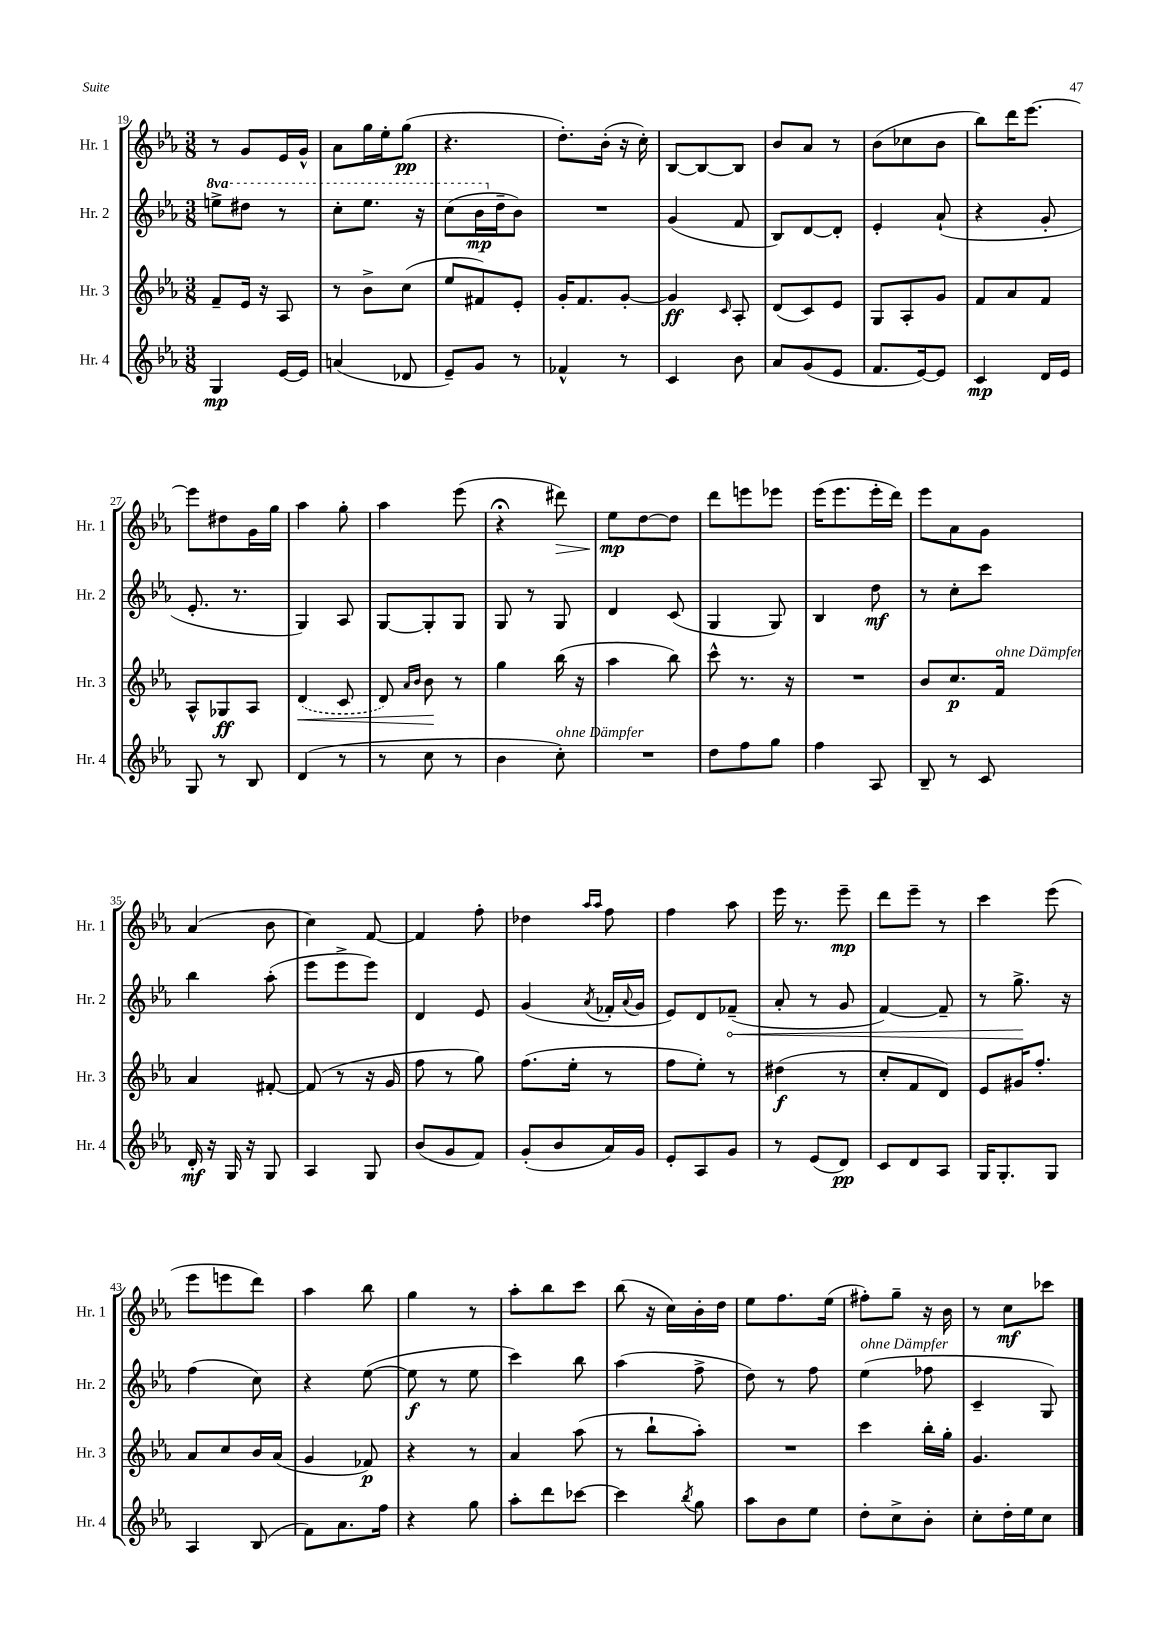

**kern	**dynam	**kern	**dynam	**kern	**dynam	**kern	**dynam
*part4	*part4	*part3	*part3	*part2	*part2	*part1	*part1
*staff4	*staff4	*staff3	*staff3	*staff2	*staff2	*staff1	*staff1
*I"Hr. 4	*	*I"Hr. 3	*	*I"Hr. 2	*	*I"Hr. 1	*
*I'Hr. 4	*	*I'Hr. 3	*	*I'Hr. 2	*	*I'Hr. 1	*
*clefG2	*	*clefG2	*	*clefG2	*	*clefG2	*
*k[b-e-a-]	*	*k[b-e-a-]	*	*k[b-e-a-]	*	*k[b-e-a-]	*
*M3/8	*	*M3/8	*	*M3/8	*	*M3/8	*
*	*	*	*	*8va	*	*	*
=19	=19	=19	=19	=19	=19	=19	=19
4G/	mp	8f~/L	.	8eeen^\L	.	8r	.
.	.	16e-/Jk	.	8ddd#X\J	.	8g/L	.
.	.	16r	.	.	.	.	.
[16e-/LL	.	8A-/	.	8r	.	16e-/L	.
16e-/JJ]	.	.	.	.	.	16g^^/JJ	.
=20	=20	=20	=20	=20	=20	=20	=20
(4an/	.	8r	.	8ccc'\L	.	8a-\L	.
.	.	8b-^\L	.	8.eee-\J	.	16gg\L	.
.	.	.	.	.	.	16ee-'\J	.
8d-X/	.	(8cc\J	.	.	.	(8gg\J	pp
.	.	.	.	16r	.	.	.
=21	=21	=21	=21	=21	=21	=21	=21
8e-~/L)	.	8ee-/L	.	(8ccc\L	.	4.r	.
8g/J	.	8f#X/)	.	16bb-\L	mp	.	.
*	*	*	*	*X8va	*	*	*
.	.	.	.	16dd~\J	.	.	.
8r	.	8e-'/J	.	8b-\J)	.	.	.
=22	=22	=22	=22	=22	=22	=22	=22
4f-X^^/	.	16g'/KL	.	4.r	.	8.dd'\L)	.
.	.	8.f/	.	.	.	.	.
.	.	.	.	.	.	(16b-'\Jk	.
8r	.	[8g'/J	.	.	.	16r	.
.	.	.	.	.	.	16cc'\)	.
=23	=23	=23	=23	=23	=23	=23	=23
4c/	.	4g/]	ff	(4g/	.	[8B-/L	.
.	.	.	.	.	.	8B-/_	.
.	.	16qqc/	.	.	.	.	.
8b-\	.	8A-'/	.	8f/	.	8B-/J]	.
=24	=24	=24	=24	=24	=24	=24	=24
8a-/L	.	(8d/L	.	8B-/L)	.	8b-/L	.
(8g/	.	8c/)	.	[8d/	.	8a-/J	.
8e-/J	.	8e-/J	.	8d'/J]	.	8r	.
=25	=25	=25	=25	=25	=25	=25	=25
8.f/L	.	8G/L	.	4e-'/	.	(8b-\L	.
.	.	8A-'/	.	.	.	8cc-X\	.
[16e-/k)	.	.	.	.	.	.	.
8e-/J]	.	8g/J	.	(8a-`/	.	8b-\J	.
=26	=26	=26	=26	=26	=26	=26	=26
4c/	mp	8f/L	.	4r	.	8bb-\L)	.
.	.	8a-/	.	.	.	16ddd\K	.
.	.	.	.	.	.	[8.eee-\J	.
16d/LL	.	8f/J	.	8g'/	.	.	.
16e-/JJ	.	.	.	.	.	.	.
!!LO:LB:g=z
=27	=27	=27	=27	=27	=27	=27	=27
8G/	.	8A-^^/L	.	8.e-'/	.	8eee-\L]	.
8r	.	8G-X/	ff	.	.	8dd#X\	.
.	.	.	.	8.r	.	.	.
8B-/	.	8A-/J	.	.	.	16g\L	.
.	.	.	.	.	.	16gg\JJ	.
=28	=28	=28	=28	=28	=28	=28	=28
!	!	!	!LO:HP:b	!	!	!	!
(4d/	.	(4d/	<	4G/)	.	4aa-\	.
8r	.	8c/	.	8A-/	.	8gg'\	.
=29	=29	=29	=29	=29	=29	=29	=29
8r	.	8d/)	.	[8G/L	.	4aa-\	.
.	.	16qqa-/LL	.	.	.	.	.
.	.	16qqb-/JJ	.	.	.	.	.
8cc\	.	8b-\	.	8G'/]	.	.	.
8r	.	8r	[	8G/J	.	(8eee-\	.
=30	=30	=30	=30	=30	=30	=30	=30
4b-\	.	4gg\	.	8G/	.	4r;<	.
.	.	.	.	8r	.	.	.
!LO:TX:a:i:t=ohne Dämpfer	!	!	!	!	!	!	!
!	!	!	!	!	!	!	!LO:HP:b
8cc'\)	.	(16bb-\	.	8G/	.	8ddd#X\)	>
.	.	16r	.	.	.	.	.
=31	=31	=31	=31	=31	=31	=31	=31
4.r	.	4aa-\	.	4d/	.	8ee-\L	mp
.	.	.	.	.	.	[8dd\	]
.	.	8bb-\)	.	(8c/	.	8dd\J]	.
=32	=32	=32	=32	=32	=32	=32	=32
8dd\L	.	8ccc^^\	.	4G/	.	8ddd\L	.
8ff\	.	8.r	.	.	.	8eeen\	.
8gg\J	.	.	.	8G/)	.	8eee-X\J	.
.	.	16r	.	.	.	.	.
=33	=33	=33	=33	=33	=33	=33	=33
4ff\	.	4.r	.	4B-/	.	(16eee-\KL	.
.	.	.	.	.	.	8.eee-\	.
8A-/	.	.	.	8dd\	mf	16eee-'\L	.
.	.	.	.	.	.	16ddd\JJ)	.
=34	=34	=34	=34	=34	=34	=34	=34
8B-~/	.	8b-/L	.	8r	.	8eee-\L	.
8r	.	8.cc/	p	8cc'\L	.	8a-\	.
8c/	.	.	.	8ccc\J	.	8g\J	.
!	!	!LO:TX:a:i:t=ohne Dämpfer	!	!	!	!	!
.	.	16f/Jk	.	.	.	.	.
!!LO:LB:g=z
=35	=35	=35	=35	=35	=35	=35	=35
16d'/	mf	4a-/	.	4bb-\	.	(4a-/	.
16r	.	.	.	.	.	.	.
16G/	.	.	.	.	.	.	.
16r	.	.	.	.	.	.	.
8G/	.	[8f#X'/	.	(8aa-'\	.	8b-\	.
=36	=36	=36	=36	=36	=36	=36	=36
4A-/	.	(8f#/]	.	8eee-\L	.	4cc\)	.
.	.	8r	.	8eee-^\	.	.	.
8G/	.	16r	.	8eee-\J)	.	[8f/	.
.	.	16g/	.	.	.	.	.
=37	=37	=37	=37	=37	=37	=37	=37
(8b-/L	.	8ff\	.	4d/	.	4f/]	.
8g/	.	8r	.	.	.	.	.
8f/J)	.	8gg\)	.	8e-/	.	8ff'\	.
=38	=38	=38	=38	=38	=38	=38	=38
(8g'/L	.	(8.ff\L	.	(4g/	.	4dd-X\	.
8b-/	.	.	.	.	.	.	.
.	.	16ee-'\Jk	.	.	.	.	.
.	.	.	.	.	.	16qqaa-/LL	.
.	.	.	.	8qa-/	.	16qqaa-/JJ	.
16a-/L)	.	8r	.	16f-X'/LL	.	8ff\	.
.	.	.	.	8qqa-/	.	.	.
16g/JJ	.	.	.	16g/JJ	.	.	.
=39	=39	=39	=39	=39	=39	=39	=39
8e-'/L	.	8ff\L	.	8e-/L)	.	4ff\	.
8A-/	.	8ee-'\J)	.	8d/	.	.	.
!	!	!	!	!	!LO:HP:b	!	!
8g/J	.	8r	.	(8f-X~/J	<	8aa-\	.
=40	=40	=40	=40	=40	=40	=40	=40
8r	.	(4dd#X\	f	8a-'/	.	16eee-\	.
.	.	.	.	.	.	8.r	.
(8e-/L	.	.	.	8r	.	.	.
8d/J)	pp	8r	.	8g/	.	8eee-~\	mp
=41	=41	=41	=41	=41	=41	=41	=41
8c/L	.	8cc'/L	.	[4f/)	.	8ddd\L	.
8d/	.	8f/	.	.	.	8eee-~\J	.
8A-/J	.	8d/J)	.	8f~/]	.	8r	.
=42	=42	=42	=42	=42	=42	=42	=42
16G/KL	.	8e-/L	.	8r	.	4ccc\	.
8.G'/	.	.	.	.	.	.	.
.	.	16g#X/K	.	8.gg^\	.	.	.
.	.	8.ff'/J	.	.	.	.	.
8G/J	.	.	.	.	.	(8eee-\	.
.	.	.	.	16r	[	.	.
!!LO:LB:g=z
=43	=43	=43	=43	=43	=43	=43	=43
4A-/	.	8a-/L	.	(4ff\	.	8eee-\L	.
.	.	8cc/	.	.	.	8eeen\	.
(8B-/	.	16b-/L	.	8cc\)	.	8ddd\J)	.
.	.	(16a-/JJ	.	.	.	.	.
=44	=44	=44	=44	=44	=44	=44	=44
8f\L)	.	4g/	.	4r	.	4aa-\	.
8.a-\	.	.	.	.	.	.	.
.	.	8f-X/)	p	([8ee-\	.	8bb-\	.
16ff\Jk	.	.	.	.	.	.	.
=45	=45	=45	=45	=45	=45	=45	=45
4r	.	4r	.	8ee-\]	f	4gg\	.
.	.	.	.	8r	.	.	.
8gg\	.	8r	.	8ee-\	.	8r	.
=46	=46	=46	=46	=46	=46	=46	=46
8aa-'\L	.	4a-/	.	4ccc\)	.	8aa-'\L	.
8ddd\	.	.	.	.	.	8bb-\	.
[8ccc-X\J	.	(8aa-\	.	8bb-\	.	8ccc\J	.
=47	=47	=47	=47	=47	=47	=47	=47
4ccc-\]	.	8r	.	(4aa-\	.	(8bb-\	.
.	.	8bb-`\L	.	.	.	16r	.
.	.	.	.	.	.	16cc\LL)	.
8qbb-/	.	.	.	.	.	.	.
8gg\	.	8aa-'\J)	.	8ff^\	.	16b-'\	.
.	.	.	.	.	.	16dd\JJ	.
=48	=48	=48	=48	=48	=48	=48	=48
8aa-\L	.	4.r	.	8dd\)	.	8ee-\L	.
8b-\	.	.	.	8r	.	8.ff\	.
8ee-\J	.	.	.	8ff\	.	.	.
.	.	.	.	.	.	(16ee-\Jk	.
=49	=49	=49	=49	=49	=49	=49	=49
!	!	!	!	!LO:TX:a:i:t=ohne Dämpfer	!	!	!
8dd'\L	.	4ccc\	.	(4ee-\	.	8ff#X'\L)	.
8cc^\	.	.	.	.	.	8gg~\J	.
8b-'\J	.	16bb-'\LL	.	8ff-X\	.	16r	.
.	.	16gg'\JJ	.	.	.	16b-\	.
=50	=50	=50	=50	=50	=50	=50	=50
8cc'\L	.	4.g/	.	4c~/	.	8r	.
16dd'\L	.	.	.	.	.	8cc\L	mf
16ee-\J	.	.	.	.	.	.	.
8cc\J	.	.	.	8G/)	.	8ccc-X\J	.
==	==	==	==	==	==	==	==
*-	*-	*-	*-	*-	*-	*-	*-
